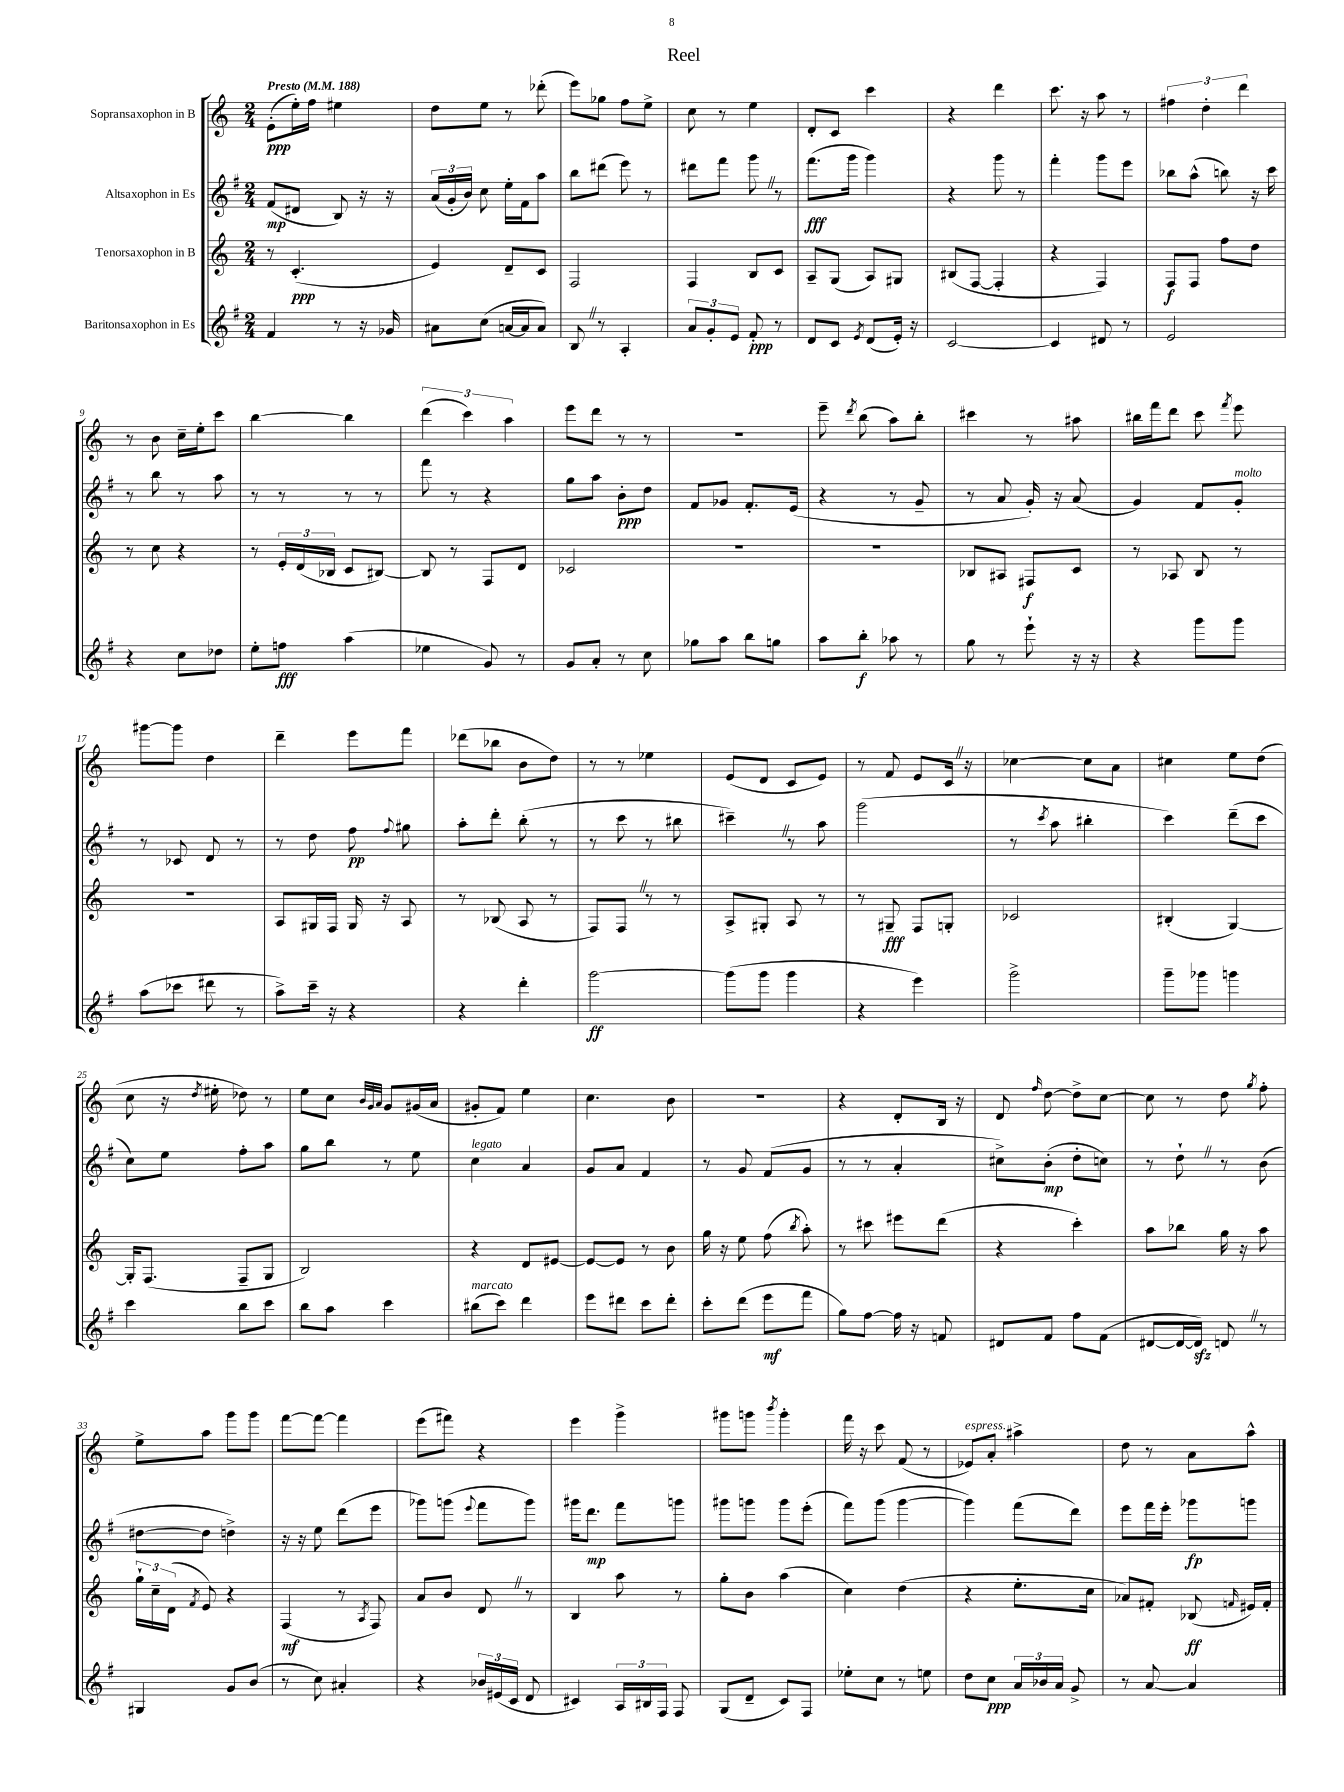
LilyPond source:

\header { title = "Reel" }
<<
\new StaffGroup <<
\new Staff = "s0" \with { instrumentName = "Sopransaxophon in B" } {
    \clef treble \key c \major \numericTimeSignature \time 2/4 \tempo "Presto" 4 = 188
    \autoBeamOff e'8[-.\ppp( e''16-.) f''16] eis''4 |
    d''8[ e''8] r8 des'''8-.( |
    e'''8[) ges''8] f''8[ e''8]-> |
    c''8 r8 e''4 |
    d'8[-. c'8] c'''4 |
    r4 d'''4 |
    c'''8. r16 a''8 r8 |
    \tuplet 3/2 { fis''4 d''4-. d'''4 } |
    r8 b'8 c''16[-- e''16-. c'''8] |
    b''4~ b''4 |
    \tuplet 3/2 { d'''4( c'''4) a''4 } |
    e'''8[ d'''8] r8 r8 |
    R2 |
    e'''8-- \acciaccatura { d'''8 } b''8( a''8[) b''8]-. |
    cis'''4 r8 ais''8 |
    bis''16[ f'''16 d'''8] c'''8 \acciaccatura { f'''8 } e'''8 |
    gis'''8[~ gis'''8] d''4 |
    d'''4-- e'''8[ f'''8] |
    des'''8[( bes''8] b'8[ d''8]) |
    r8 r8 ees''4 |
    e'8[( d'8] c'8[ e'8]) |
    r8 f'8 e'8[ c'16] \once \override BreathingSign.text = \markup { \musicglyph "scripts.caesura.straight" } \breathe r16 |
    ces''4~ ces''8[ a'8] |
    cis''4 e''8[ d''8]( |
    c''8 r16 \acciaccatura { d''8 } eis''16-. des''8) r8 |
    e''8[ c''8] \grace { b'32[ g'32 a'32] } g'8[ gis'16( a'16] |
    gis'8[-. f'8]) e''4 |
    c''4. b'8 |
    R2 |
    r4 d'8[-. b16] r16 |
    d'8 \grace { f''16 } d''8~ d''8[-> c''8]~ |
    c''8 r8 d''8 \acciaccatura { g''8 } f''8-. |
    e''8[-> a''8] g'''8[ g'''8] |
    f'''8[~ f'''8]~ f'''4 |
    e'''8[( fis'''8]) r4 |
    e'''4 g'''4-> |
    gis'''8[ g'''8] \acciaccatura { b'''8 } g'''4-. |
    f'''16 r16 c'''8 f'8( r8 |
    ees'8[^\markup { \italic "espress." }) a'8]-. ais''4-> |
    d''8 r8 a'8[ a''8]-^ \bar "|." |
}
\new Staff = "s1" \with { instrumentName = "Altsaxophon in Es" } {
    \clef treble \key g \major \numericTimeSignature \time 2/4
    \autoBeamOff fis'8[\mp( dis'8] b8) r16 r16 |
    \tuplet 3/2 { a'16[( g'16-. b'16]) } c''8 e''16[-. fis'16 a''8] |
    b''8[ dis'''8]( e'''8) r8 |
    dis'''8[ fis'''8] g'''8 \once \override BreathingSign.text = \markup { \musicglyph "scripts.caesura.straight" } \breathe r8 |
    fis'''8.[\fff( g'''16] g'''4) |
    r4 g'''8 r8 |
    fis'''4-. g'''8[ e'''8] |
    bes''8[ a''8]-^( b''8) r16 c'''16 |
    r8 b''8 r8 a''8 |
    r8 r8 r8 r8 |
    fis'''8 r8 r4 |
    g''8[ a''8] b'8[-.\ppp d''8] |
    fis'8[ ges'8] fis'8.[-. e'16]( |
    r4 r8 g'8-- |
    r8 a'8 g'16-.) r16 a'8( |
    g'4) fis'8[ g'8]-.^\markup { \italic "molto" } |
    r8 ces'8 d'8 r8 |
    r8 d''8 fis''8\pp \appoggiatura { fis''8 } gis''8 |
    a''8[-. d'''8]-. b''8-.( r8 |
    r8 c'''8 r8 bis''8 |
    cis'''4--) \once \override BreathingSign.text = \markup { \musicglyph "scripts.caesura.straight" } \breathe r8 a''8 |
    g'''2( |
    r8 \acciaccatura { c'''8 } a''8 bis''4-. |
    c'''4) d'''8[--( c'''8] |
    c''8[) e''8] fis''8[-. a''8] |
    g''8[ b''8] r8 e''8 |
    c''4^\markup { \italic "legato" } a'4 |
    g'8[ a'8] fis'4 |
    r8 g'8 fis'8[( g'8] |
    r8 r8 a'4-. |
    cis''8[->) b'8]-.\mp( d''8[-. c''8]) |
    r8 d''8-! \once \override BreathingSign.text = \markup { \musicglyph "scripts.caesura.straight" } \breathe r8 b'8( |
    dis''8[~ dis''8] d''4->) |
    r16 r16 e''8 d'''8[( e'''8] |
    ges'''8[) g'''8]( \appoggiatura { e'''8 } fis'''8[ g'''8]) |
    gis'''16[ d'''8.]\mp fis'''8[ g'''8] |
    gis'''8[ g'''8] g'''8[ e'''8]-.( |
    fis'''8[) g'''8]( g'''4~ |
    g'''4) fis'''8[( d'''8]) |
    e'''8[ fis'''16 e'''16]-. ges'''8[\fp g'''8] \bar "|." |
}
\new Staff = "s2" \with { instrumentName = "Tenorsaxophon in B" } {
    \clef treble \key c \major \numericTimeSignature \time 2/4
    \autoBeamOff r8 c'4.-.\ppp( |
    e'4) d'8[-- c'8] |
    f2 |
    f4 b8[ c'8] |
    a8[-- g8]( a8[) gis8] |
    bis8[( f8]~ f4-. |
    r4 f4) |
    f8[\f f8] f''8[ d''8] |
    r8 c''8 r4 |
    r8 \tuplet 3/2 { e'16[-. d'16( bes16] } c'8[ bis8]~) |
    bis8 r8 f8[ d'8] |
    ces'2 |
    R2 |
    R2 |
    bes8[ ais8] fis8[\f c'8] |
    r8 aes8 b8 r8 |
    R2 |
    a8[ gis16 f16] gis16 r16 a8 |
    r8 bes8( a8 r8 |
    f8[) f8] \once \override BreathingSign.text = \markup { \musicglyph "scripts.caesura.straight" } \breathe r8 r8 |
    a8[-> gis8]-. a8 r8 |
    r8 gis8--\fff f8[ g8]-. |
    ces'2 |
    bis4-.( g4~) |
    g16[-. f8.]( f8[-- g8] |
    b2) |
    r4 d'8[ eis'8]~ |
    eis'8[~ eis'8] r8 b'8 |
    g''16 r16 e''8 f''8( \acciaccatura { b''8 } a''8-.) |
    r8 cis'''8 eis'''8[ d'''8]( |
    r4 c'''4-.) |
    a''8[ bes''8] g''16 r16 a''8 |
    \tuplet 3/2 { g''16[-! c''16-- d'16]( } \acciaccatura { f'8 } e'8) r4 |
    f4\mf( r8 \acciaccatura { a8 } f8) |
    a'8[ b'8] d'8 \once \override BreathingSign.text = \markup { \musicglyph "scripts.caesura.straight" } \breathe r8 |
    b4 a''8 r8 |
    g''8[-. b'8] a''4( |
    c''4) d''4( |
    r4 e''8.[-. c''16] |
    aes'8[) fis'8]-. bes8\ff( \grace { f'16 } eis'16[) f'16]-. \bar "|." |
}
\new Staff = "s3" \with { instrumentName = "Baritonsaxophon in Es" } {
    \clef treble \key g \major \numericTimeSignature \time 2/4
    \autoBeamOff fis'4 r8 r16 ges'16 |
    ais'8[ c''8]( a'16[~ a'16 a'8]) |
    b8 \once \override BreathingSign.text = \markup { \musicglyph "scripts.caesura.straight" } \breathe r8 a4-. |
    \tuplet 3/2 { a'8[ g'8-. e'8] } fis'8-.\ppp r8 |
    d'8[ c'8] \acciaccatura { e'8 } d'8[( e'16]-.) r16 |
    c'2~ |
    c'4 dis'8 r8 |
    e'2 |
    r4 c''8[ des''8] |
    e''8[-. f''8]\fff a''4( |
    ees''4 g'8) r8 |
    g'8[ a'8]-. r8 c''8 |
    ges''8[ a''8] b''8[ g''8] |
    a''8[ b''8]-.\f aes''8 r8 |
    g''8 r8 e'''8-! r16 r16 |
    r4 g'''8[ g'''8] |
    a''8[( ces'''8] dis'''8 r8 |
    a''8[->) c'''16]-- r16 r4 |
    r4 d'''4-. |
    g'''2~\ff |
    g'''8[( g'''8] g'''4 |
    r4 e'''4) |
    g'''2-> |
    g'''8[-- ges'''8] g'''4 |
    c'''4 b''8[ c'''8] |
    b''8[ a''8] c'''4 |
    bis''8[^\markup { \italic "marcato" }( c'''8]) d'''4 |
    e'''8[ dis'''8] c'''8[ dis'''8]-. |
    c'''8[-. d'''8]( e'''8[\mf fis'''8] |
    g''8[) fis''8]~ fis''16 r16 f'8 |
    dis'8[ fis'8] fis''8[ fis'8]( |
    dis'8[~ dis'16~ dis'16]\sfz) d'8 \once \override BreathingSign.text = \markup { \musicglyph "scripts.caesura.straight" } \breathe r8 |
    gis4 g'8[ b'8]( |
    r8 c''8) ais'4-. |
    r4 \tuplet 3/2 { bes'16[ eis'16( c'16] } d'8 |
    cis'4) \tuplet 3/2 { a16[ bis16 fis16] } fis8 |
    g8[( d'8]-- c'8[) fis8] |
    ees''8[-. c''8] r8 e''8 |
    d''8[ c''8]\ppp \tuplet 3/2 { a'16[ bes'16 a'16] } g'8-> |
    r8 a'8~ a'4 \bar "|." |
}
>>
>>
